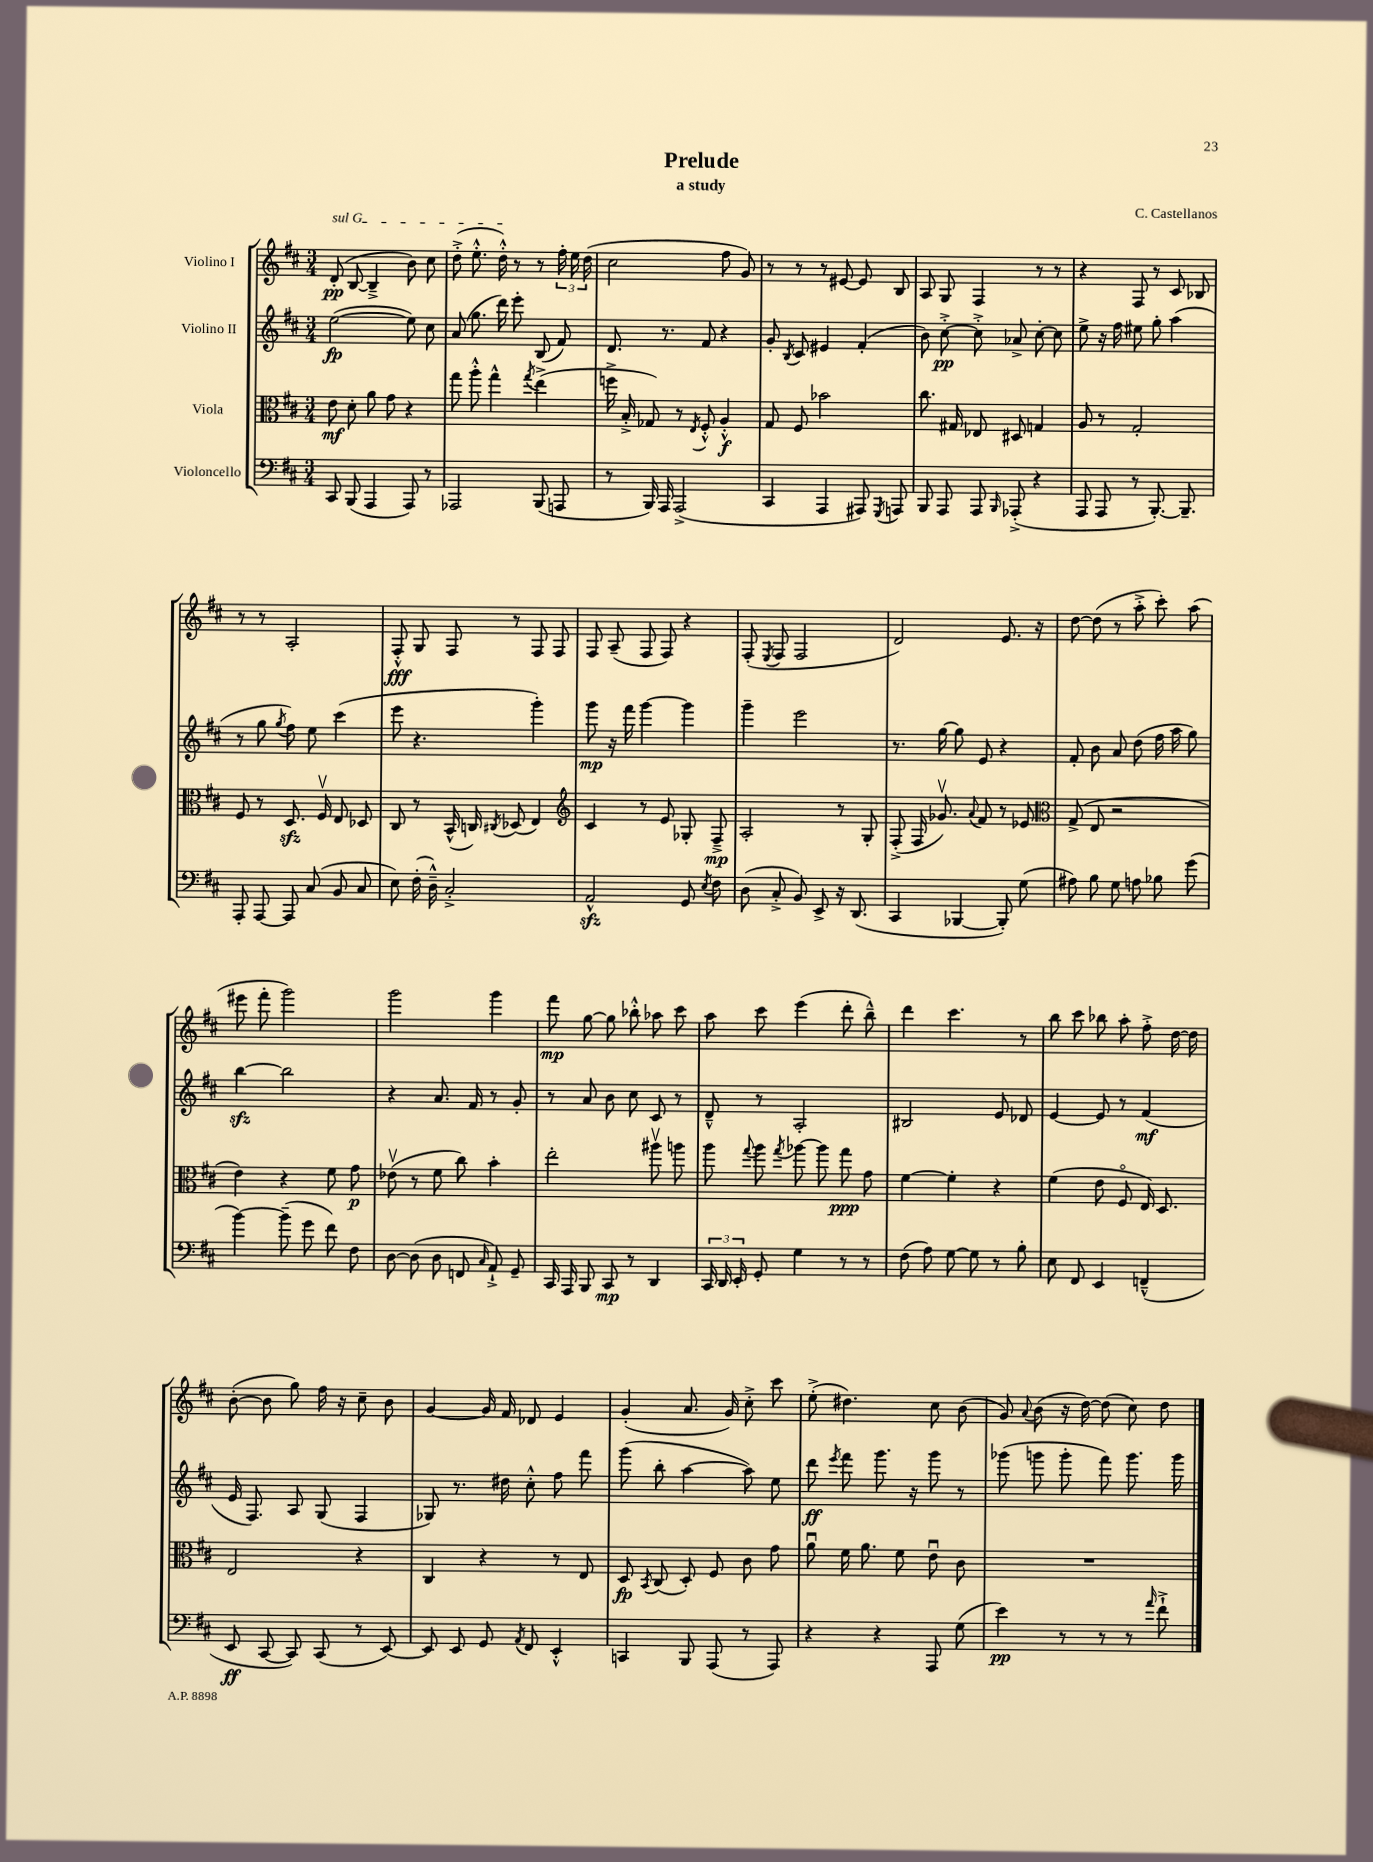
\header { title = "Prelude" composer = "C. Castellanos" subtitle = "a study" }
<<
\new StaffGroup <<
\new Staff = "s0" \with { instrumentName = "Violino I" } {
    \clef treble \key d \major \numericTimeSignature \time 3/4
    \autoBeamOff \once \override TextSpanner.bound-details.left.text = \markup { \italic "sul G" } d'8-.\pp\startTextSpan( b8~ b4---> b'8) cis''8 |
    d''8-.->( e''8.-.-^ d''16-.-^\stopTextSpan) r8 r8 \tuplet 3/2 { fis''16-. e''16 d''16( } |
    cis''2 fis''8 g'8) |
    r8 r8 r8 eis'8~ eis'8 b8 |
    a8 g8 fis4 r8 r8 |
    r4 fis8 r8 cis'8 bes8 |
    r8 r8 a2-. |
    fis8-.-^\fff g8 fis8 r8 fis8 fis8 |
    fis8 a8--( fis8 fis8) r4 |
    fis8-.( \acciaccatura { e8 } fis8 fis2 |
    d'2) e'8. r16 |
    d''8~ d''8( r8 a''8-.-> cis'''8-.) a''8( |
    eis'''8 fis'''8-. g'''2) |
    g'''2 g'''4 |
    fis'''8\mp g''8~ g''8 bes''8-.-^ aes''8 cis'''8 |
    a''8 cis'''8 e'''4( d'''8-. b''8---^) |
    d'''4 cis'''4. r8 |
    b''8 cis'''8 bes''8 a''8-. fis''8-.-> d''16~ d''16 |
    b'8~-.( b'8 g''8) fis''16 r16 cis''8-- b'8 |
    g'4~ g'16 fis'16 des'8 e'4 |
    g'4-.( a'8. g'16) cis''8-.-> cis'''8 |
    e''8-.->( dis''4.) cis''8 b'8( |
    g'8) \appoggiatura { a'8 } b'8( r16 d''16~) d''8( cis''8) d''8 \bar "|." |
}
\new Staff = "s1" \with { instrumentName = "Violino II" } {
    \clef treble \key d \major \numericTimeSignature \time 3/4
    \autoBeamOff e''2~\fp( e''8) cis''8 |
    a'8( g''8. d'''16) e'''8-. b8( fis'8) |
    d'8. r8. fis'8 r4 |
    g'8-. \acciaccatura { b8 } cis'8 eis'4 fis'4-.( |
    b'8) cis''8~-.->\pp cis''8-.-> aes'8-> cis''8~-. cis''8 |
    e''8-> r16 fis''16 eis''8 g''8-. a''4( |
    r8 g''8 \acciaccatura { g''8 } fis''8) e''8 cis'''4( |
    e'''8 r4. g'''4-.) |
    g'''8\mp r16 fis'''16 g'''4~ g'''4 |
    g'''4-- e'''2 |
    r8. g''16~ g''8 e'8 r4 |
    fis'8-. b'8 a'8 d''8( fis''16 a''16 g''8) |
    b''4~\sfz b''2 |
    r4 a'8. fis'16 r8 g'8-. |
    r8 a'8 b'8 cis''8 cis'8 r8 |
    d'8---^ r8 a2-. |
    bis2 e'8 des'8 |
    e'4~ e'8 r8 fis'4\mf( |
    e'16 fis8.) a8 g8( fis4 |
    ges8) r8. dis''16 cis''8-.-^ fis''8 fis'''8 |
    g'''8( b''8-. a''4~ a''8) e''8 |
    d'''8\ff \acciaccatura { e'''8 } fis'''8 g'''8. r16 g'''8 r8 |
    ges'''8( g'''8 g'''8-. fis'''8) g'''8. g'''16 \bar "|." |
}
\new Staff = "s2" \with { instrumentName = "Viola" } {
    \clef alto \key d \major \numericTimeSignature \time 3/4
    \autoBeamOff e'8\mf d'8-. a'8 g'8 r4 |
    g''8 a''8-.-^ g''4-^ \acciaccatura { g''8 } e''4->( |
    f''16-> b16-.-> ges8) r8 \acciaccatura { e8 } fis8-.-^ a4-.-^\f |
    g8 fis8 bes'2 |
    cis''8. gis16 ees8 dis8 g4 |
    a8 r8 g2-. |
    fis8 r8 d8.\sfz fis16\upbow e8 des8 |
    cis8 r8 b,16-^( c16) \acciaccatura { cis8 } des8( e4) |
    \clef treble cis'4 r8 e'8 ges8-. fis8--->\mp |
    a2-. r8 g8-. |
    fis8-.->( fis16 ges'8.\upbow) \appoggiatura { a'8 } fis'8 r8 ees'8 |
    \clef alto g8->( e8 r2 |
    e'4) r4 fis'8 g'8\p |
    ees'8\upbow( r8 fis'8 cis''8) b'4-. |
    e''2-. ais''8\upbow a''8 |
    a''8 \appoggiatura { g''8 } a''8 \acciaccatura { g''8 } aes''8~ aes''8 g''8\ppp g'8 |
    fis'4~ fis'4-. r4 |
    fis'4( e'8 fis8\flageolet e16) d8. |
    e2 r4 |
    cis4 r4 r8 e8 |
    d8\fp \acciaccatura { b,8 } cis8( d8-.) fis8 cis'8 g'8 |
    a'8\downbow fis'16 a'8. fis'8 e'8\downbow cis'8 |
    R2. \bar "|." |
}
\new Staff = "s3" \with { instrumentName = "Violoncello" } {
    \clef bass \key d \major \numericTimeSignature \time 3/4
    \autoBeamOff cis,8 b,,8( a,,4 a,,8) r8 |
    aes,,2 b,,8( a,,8 |
    r8 b,,16) a,,16 a,,2->( |
    cis,4 a,,4 ais,,8) \acciaccatura { g,,8 } a,,8 |
    b,,8 a,,8 a,,8 \grace { b,,16 } aes,,8-.->( r4 |
    a,,8 a,,8 r8 b,,8.~-.) b,,8.-- |
    a,,8-. a,,8~ a,,8 cis8( b,8 cis8 |
    e8) fis16-.( d16---^) cis2-.-> |
    a,2-^\sfz g,8 \acciaccatura { e8 } fis8 |
    d8( cis8-.-> b,8) e,8-> r16 d,8.( |
    cis,4 bes,,4~ bes,,8-.) g8( |
    ais8) b8 g8 a8 bes8 g'8( |
    b'4~) b'8--( g'8 fis'8) fis8 |
    d8~ d8( d8 f,8 \grace { cis16 } a,8-!->) g,8-- |
    cis,16 a,,16 b,,8 cis,8\mp r8 d,4 |
    \tuplet 3/2 { cis,16 d,16 e,16-. } g,8-. g4 r8 r8 |
    fis8( a8) g8~ g8 r8 b8-. |
    e8 fis,8 e,4 f,4---^( |
    e,8\ff cis,8~ cis,8) cis,8( r8 e,8~) |
    e,8 e,8 g,8 \acciaccatura { a,8 } fis,8 e,4-.-^ |
    c,4 b,,8 a,,8( r8 a,,8) |
    r4 r4 a,,8 g8( |
    e'4\pp) r8 r8 r8 \grace { a'16 } fis'8-!-> \bar "|." |
}
>>
>>
\layout { \context { \Score \remove "Bar_number_engraver" } }
